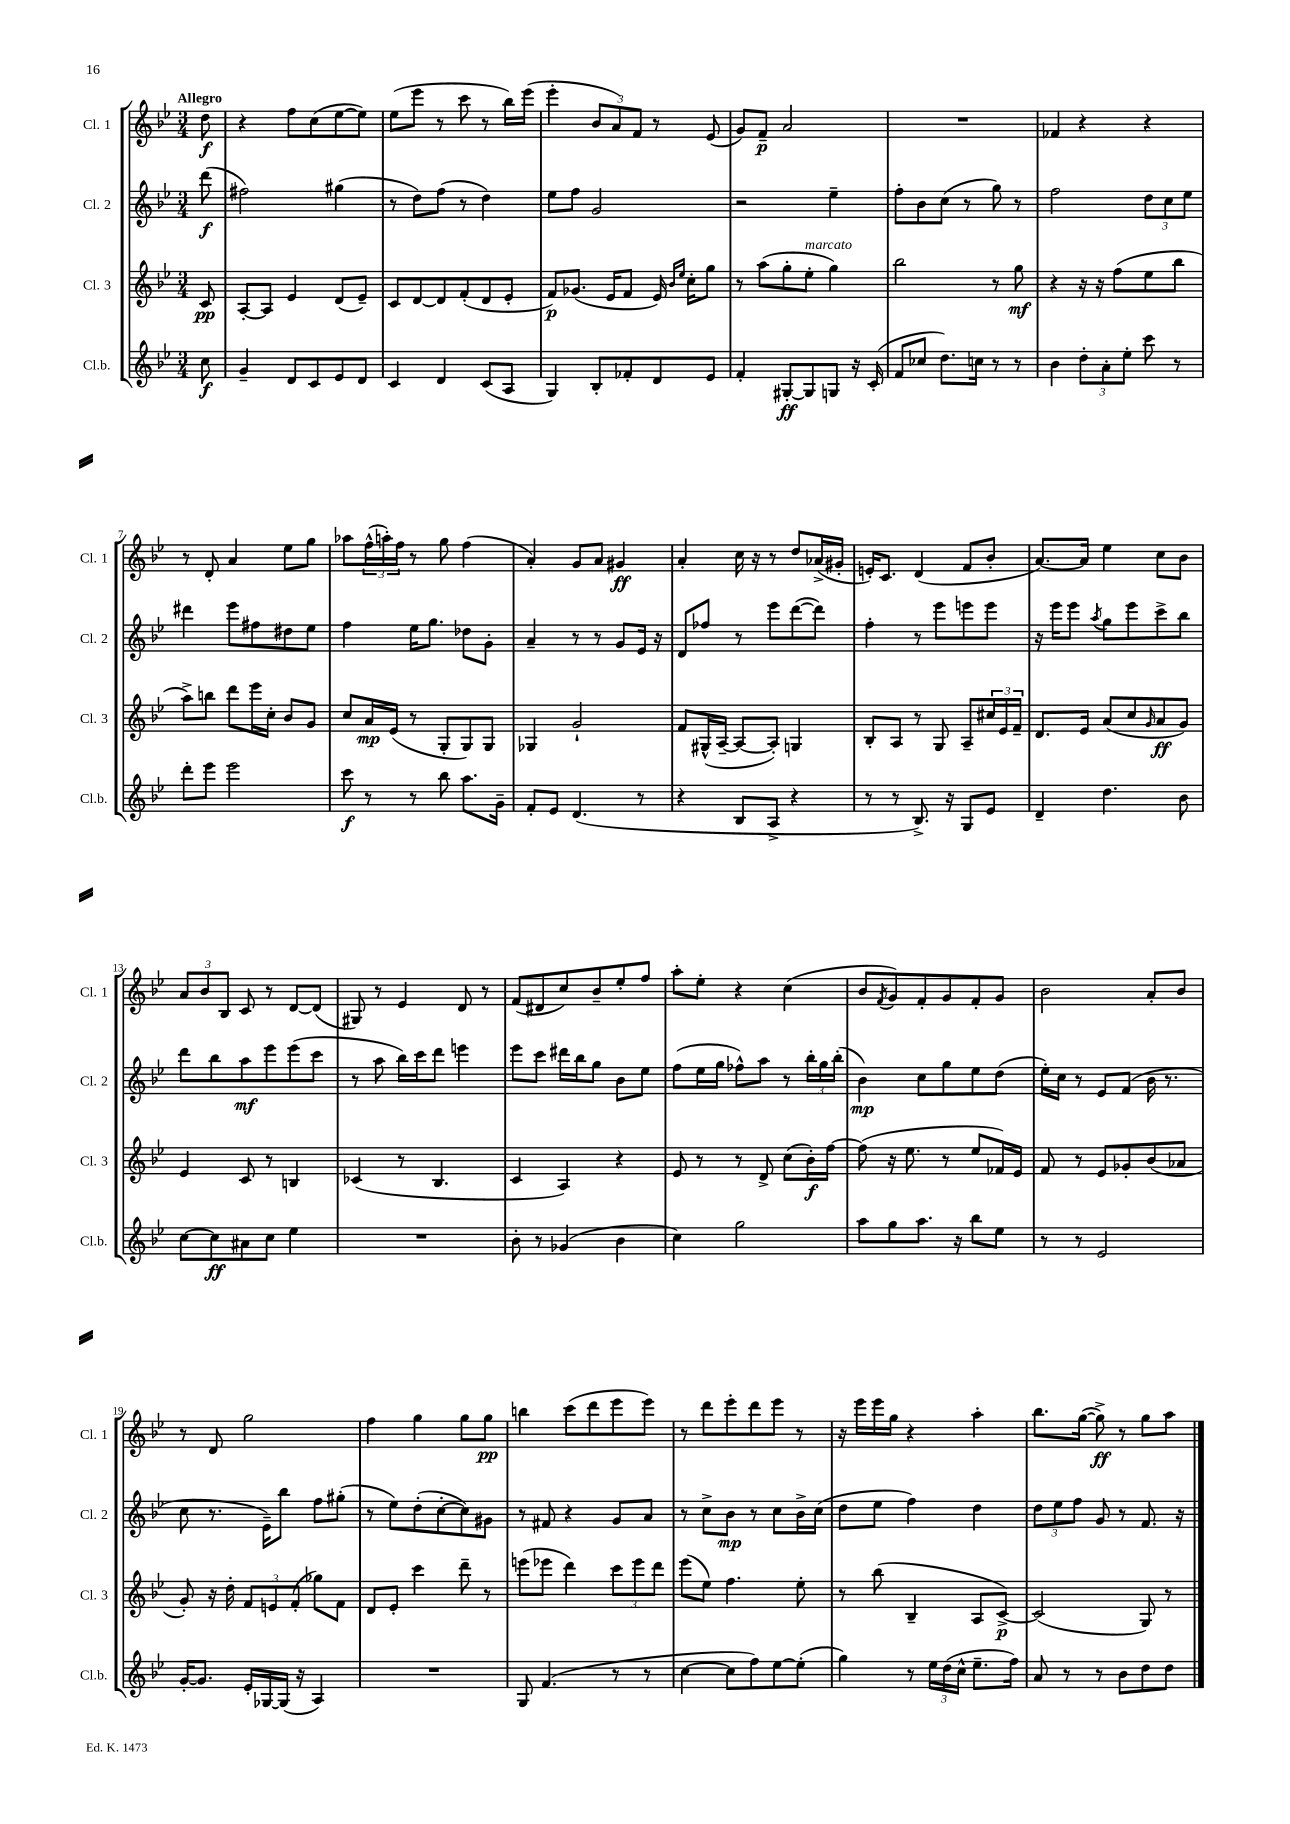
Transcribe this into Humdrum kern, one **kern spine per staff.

**kern	**dynam	**kern	**dynam	**kern	**dynam	**kern	**dynam
*part4	*part4	*part3	*part3	*part2	*part2	*part1	*part1
*staff4	*staff4	*staff3	*staff3	*staff2	*staff2	*staff1	*staff1
*I"Cl.b.	*	*I"Cl. 3	*	*I"Cl. 2	*	*I"Cl. 1	*
*I'Cl.b.	*	*I'Cl. 3	*	*I'Cl. 2	*	*I'Cl. 1	*
*clefG2	*	*clefG2	*	*clefG2	*	*clefG2	*
*k[b-e-]	*	*k[b-e-]	*	*k[b-e-]	*	*k[b-e-]	*
*M3/4	*	*M3/4	*	*M3/4	*	*M3/4	*
=	=	=	=	=	=	=	=
!	!	!	!	!	!	!LO:TX:a:B:t=Allegro	!
8cc\	f	8c/	pp	(8ddd\	f	8dd\	f
=1	=1	=1	=1	=1	=1	=1	=1
4g~/	.	[8A'/L	.	2ff#X\)	.	4r	.
.	.	8A/J]	.	.	.	.	.
8d/L	.	4e-/	.	.	.	8ff\L	.
8c/	.	.	.	.	.	(8cc\	.
8e-/	.	(8d/L	.	(4gg#X\	.	[8ee-\	.
8d/J	.	8e-~/J)	.	.	.	8ee-\J])	.
=2	=2	=2	=2	=2	=2	=2	=2
4c/	.	8c/L	.	8r	.	(8ee-\L	.
.	.	[8d/	.	8dd\L)	.	8eee-\J	.
4d/	.	8d/]	.	(8ff\J	.	8r	.
.	.	(8f'/	.	8r	.	8ccc\	.
(8c/L	.	8d/	.	4dd\)	.	8r	.
8A/J	.	8e-'/J	.	.	.	16bb-\LL)	.
.	.	.	.	.	.	(16eee-\JJ	.
=3	=3	=3	=3	=3	=3	=3	=3
4G/)	.	8f/L)	p	8ee-\L	.	4eee-'\	.
.	.	(8.g-X/J	.	8ff\J	.	.	.
8B-'/L	.	.	.	2g/	.	12b-/L	.
.	.	16e-/KL	.	.	.	.	.
.	.	.	.	.	.	12a/)	.
8f-X'/	.	8f/J	.	.	.	.	.
.	.	.	.	.	.	12f/J	.
8d/	.	16e-/)	.	.	.	8r	.
.	.	16qqb-/LL	.	.	.	.	.
.	.	16qqee-/JJ	.	.	.	.	.
.	.	16cc'\KL	.	.	.	.	.
8e-/J	.	8gg\J	.	.	.	(8e-/	.
=4	=4	=4	=4	=4	=4	=4	=4
4f'/	.	8r	.	2r	.	8g/L)	.
.	.	(8aa\L	.	.	.	8f~/J	p
[8G#X'/L	ff	8gg'\	.	.	.	2a/	.
!	!	!LO:TX:a:i:t=marcato	!	!	!	!	!
8G#/]	.	8ee-'\J	.	.	.	.	.
8Gn/J	.	4gg\)	.	4ee-~\	.	.	.
16r	.	.	.	.	.	.	.
(16c'/	.	.	.	.	.	.	.
=5	=5	=5	=5	=5	=5	=5	=5
8f/L	.	2bb-\	.	8ff'\L	.	2.r	.
8cc-X/J	.	.	.	8b-\	.	.	.
8.dd\L)	.	.	.	(8cc\J	.	.	.
.	.	.	.	8r	.	.	.
16ccn\Jk	.	.	.	.	.	.	.
8r	.	8r	.	8gg\)	.	.	.
8r	.	8gg\	mf	8r	.	.	.
=6	=6	=6	=6	=6	=6	=6	=6
4b-\	.	4r	.	2ff\	.	4f-X/	.
12dd'\L	.	16r	.	.	.	4r	.
.	.	16r	.	.	.	.	.
12a'\	.	.	.	.	.	.	.
.	.	(8ff\L	.	.	.	.	.
12ee-'\J	.	.	.	.	.	.	.
8ccc\	.	8ee-\	.	12dd\L	.	4r	.
.	.	.	.	12cc\	.	.	.
8r	.	8bb-\J	.	.	.	.	.
.	.	.	.	12ee-\J	.	.	.
!!LO:LB:g=z
=7	=7	=7	=7	=7	=7	=7	=7
8ddd'\L	.	8aa^\L)	.	4ddd#X\	.	8r	.
8eee-\J	.	8bbn\J	.	.	.	8d'/	.
2eee-\	.	8ddd\L	.	8eee-\L	.	4a/	.
.	.	16eee-\L	.	8ff#X\	.	.	.
.	.	16cc'\JJ	.	.	.	.	.
.	.	8b-/L	.	8dd#X\	.	8ee-\L	.
.	.	8g/J	.	8ee-\J	.	8gg\J	.
=8	=8	=8	=8	=8	=8	=8	=8
8ccc\	f	8cc/L	.	4ff\	.	8aa-X\L	.
8r	.	16a/L	mp	.	.	(24ff^^\L	.
.	.	.	.	.	.	24aan'\)	.
.	.	(16e-/JJ	.	.	.	.	.
.	.	.	.	.	.	24ff\JJ	.
8r	.	8r	.	16ee-\KL	.	8r	.
.	.	.	.	8.gg\J	.	.	.
8bb-\	.	8G'/L	.	.	.	8gg\	.
8.aa\L	.	8G/)	.	8dd-X\L	.	(4ff\	.
.	.	8G/J	.	8g'\J	.	.	.
16g~\Jk	.	.	.	.	.	.	.
=9	=9	=9	=9	=9	=9	=9	=9
8f'/L	.	4G-X/	.	4a~/	.	4a'/)	.
8e-/J	.	.	.	.	.	.	.
(4.d/	.	2g`/	.	8r	.	8g/L	.
.	.	.	.	8r	.	8a/J	.
.	.	.	.	8g/L	.	4g#X/	ff
8r	.	.	.	16e-/Jk	.	.	.
.	.	.	.	16r	.	.	.
=10	=10	=10	=10	=10	=10	=10	=10
4r	.	8f/L	.	8d/L	.	4a'/	.
.	.	(16G#X^^/L	.	8ff-X/J	.	.	.
.	.	[16A~/JJ	.	.	.	.	.
8B-/L	.	8A/L_	.	8r	.	16cc\	.
.	.	.	.	.	.	16r	.
8A^/J	.	8A'/J])	.	8eee-\L	.	8r	.
4r	.	4Gn/	.	([8ddd\	.	8dd/L	.
.	.	.	.	8ddd\J])	.	(16a-X^/L	.
.	.	.	.	.	.	16g#X'/JJ	.
=11	=11	=11	=11	=11	=11	=11	=11
8r	.	8B-'/L	.	4ff'\	.	16en'/KL)	.
.	.	.	.	.	.	8.c/J	.
8r	.	8A/J	.	.	.	.	.
8.B-^/)	.	8r	.	8r	.	(4d/	.
.	.	8G/	.	8eee-\L	.	.	.
16r	.	.	.	.	.	.	.
8G/L	.	8A~/L	.	8eeen\	.	8f/L	.
8e-/J	.	24cc#X/L	.	8eee\J	.	8b-'/J	.
.	.	24e-/	.	.	.	.	.
.	.	24f~/JJ	.	.	.	.	.
=12	=12	=12	=12	=12	=12	=12	=12
4d~/	.	8.d/L	.	16r	.	[8.a/L)	.
.	.	.	.	16eee-\KL	.	.	.
.	.	.	.	8eee-\J	.	.	.
.	.	16e-/Jk	.	.	.	16a/Jk]	.
.	.	.	.	8qaa/	.	.	.
4.dd\	.	(8a/L	.	8gg\L	.	4ee-\	.
.	.	8cc/	.	8eee-\	.	.	.
.	.	16qqg/	.	.	.	.	.
.	.	8a/	ff	8ccc^\	.	8cc\L	.
8b-\	.	8g/J)	.	8bb-\J	.	8b-\J	.
!!LO:LB:g=z
=13	=13	=13	=13	=13	=13	=13	=13
[8cc\L	.	4e-/	.	8ddd\L	.	12a/L	.
.	.	.	.	.	.	12b-/	.
8cc\]	ff	.	.	8bb-\	.	.	.
.	.	.	.	.	.	12B-/J	.
8a#X\	.	8c/	.	8aa\	mf	8c/	.
8cc\J	.	8r	.	8eee-\	.	8r	.
4ee-\	.	4Bn/	.	(8eee-\	.	[8d/L	.
.	.	.	.	8ccc\J	.	(8d/J]	.
=14	=14	=14	=14	=14	=14	=14	=14
2.r	.	(4c-X/	.	8r	.	8G#X/)	.
.	.	.	.	8aa\	.	8r	.
.	.	8r	.	16bb-\LL)	.	4e-/	.
.	.	.	.	16ccc\J	.	.	.
.	.	4.B-/	.	8ddd\J	.	.	.
.	.	.	.	4eeen\	.	8d/	.
.	.	.	.	.	.	8r	.
=15	=15	=15	=15	=15	=15	=15	=15
8b-'\	.	4c/	.	8eee-\L	.	(8f/L	.
8r	.	.	.	8ccc\J	.	8d#X/	.
(4g-X/	.	4A/)	.	16ddd#X\LL	.	8cc/)	.
.	.	.	.	16bb-\J	.	.	.
.	.	.	.	8gg\J	.	8b-~/	.
4b-\	.	4r	.	8b-\L	.	8ee-'/	.
.	.	.	.	8ee-\J	.	8ff/J	.
=16	=16	=16	=16	=16	=16	=16	=16
4cc\)	.	8e-/	.	(8ff\L	.	8aa'\L	.
.	.	8r	.	16ee-\L	.	8ee-'\J	.
.	.	.	.	16gg\JJ	.	.	.
2gg\	.	8r	.	8ff-X^^\L)	.	4r	.
.	.	8d^/	.	8aa\J	.	.	.
.	.	(8cc\L	.	8r	.	(4cc\	.
.	.	16b-'\L)	f	24bb-'\LL	.	.	.
.	.	.	.	24gg\	.	.	.
.	.	[16ff\JJ	.	.	.	.	.
.	.	.	.	(24bb-'\JJ	.	.	.
=17	=17	=17	=17	=17	=17	=17	=17
8aa\L	.	(8ff\]	.	4b-\)	mp	8b-/L	.
.	.	.	.	.	.	8qf/	.
8gg\	.	16r	.	.	.	8g/)	.
.	.	8.ee-\	.	.	.	.	.
8.aa\J	.	.	.	8cc\L	.	8f'/	.
.	.	8r	.	8gg\	.	8g/	.
16r	.	.	.	.	.	.	.
8bb-\L	.	8ee-/L	.	8ee-\	.	8f'/	.
8ee-\J	.	16f-X/L)	.	(8dd\J	.	8g/J	.
.	.	16e-/JJ	.	.	.	.	.
=18	=18	=18	=18	=18	=18	=18	=18
8r	.	8f/	.	16ee-'\LL)	.	2b-\	.
.	.	.	.	16cc\JJ	.	.	.
8r	.	8r	.	8r	.	.	.
2e-/	.	8e-/L	.	8e-/L	.	.	.
.	.	8g-X'/	.	(8f/J	.	.	.
.	.	(8b-/	.	16b-\	.	8a'/L	.
.	.	.	.	8.r	.	.	.
.	.	8a-X/J	.	.	.	8b-/J	.
!!LO:LB:g=z
=19	=19	=19	=19	=19	=19	=19	=19
[16g'/KL	.	8g'/)	.	8cc\	.	8r	.
8.g/J]	.	.	.	.	.	.	.
.	.	16r	.	8.r	.	8d/	.
.	.	16dd'\	.	.	.	.	.
16e-'/LL	.	12f/L	.	.	.	2gg\	.
[16G-X/	.	.	.	16e-~\KL)	.	.	.
.	.	12en/	.	.	.	.	.
(16G-/JJ]	.	.	.	8bb-\J	.	.	.
.	.	(12f'/J	.	.	.	.	.
16r	.	.	.	.	.	.	.
4A/)	.	8gg-X\L)	.	8ff\L	.	.	.
.	.	8f\J	.	(8gg#X'\J	.	.	.
=20	=20	=20	=20	=20	=20	=20	=20
2.r	.	8d/L	.	8r	.	4ff\	.
.	.	8e-'/J	.	8ee-\L)	.	.	.
.	.	4ccc\	.	(8dd'\	.	4gg\	.
.	.	.	.	[8cc'\	.	.	.
.	.	8ddd~\	.	8cc\])	.	8gg\L	.
.	.	8r	.	8g#X\J	.	8gg\J	pp
=21	=21	=21	=21	=21	=21	=21	=21
8G/	.	(8eeen\L	.	8r	.	4bbn\	.
(4.f/	.	8eee-X\J	.	8f#X/	.	.	.
.	.	4ddd\)	.	4r	.	(8ccc\L	.
.	.	.	.	.	.	8ddd\	.
8r	.	12ccc\L	.	8g/L	.	8eee-\	.
.	.	12eee-\	.	.	.	.	.
8r	.	.	.	8a/J	.	8eee-\J)	.
.	.	12ddd\J	.	.	.	.	.
=22	=22	=22	=22	=22	=22	=22	=22
[4cc\	.	(8eee-\L	.	8r	.	8r	.
.	.	8ee-\J)	.	8cc^\L	.	8ddd\L	.
8cc\L]	.	4.ff\	.	8b-\J	mp	8eee-'\	.
8ff\)	.	.	.	8r	.	8ddd\	.
[8ee-\	.	.	.	8cc\L	.	8eee-\J	.
(8ee-'\J]	.	8ee-'\	.	16b-^\L	.	8r	.
.	.	.	.	(16cc\JJ	.	.	.
=23	=23	=23	=23	=23	=23	=23	=23
4gg\)	.	8r	.	8dd\L	.	16r	.
.	.	.	.	.	.	16eee-\LL	.
.	.	(8bb-\	.	8ee-\J	.	16eee-\	.
.	.	.	.	.	.	16gg\JJ	.
8r	.	4B-~/	.	4ff\)	.	4r	.
24ee-\LL	.	.	.	.	.	.	.
(24dd\	.	.	.	.	.	.	.
24cc^^\JJ	.	.	.	.	.	.	.
8.ee-~\L	.	8A/L	.	4dd\	.	4aa'\	.
.	.	[8c^/J)	p	.	.	.	.
16ff\Jk)	.	.	.	.	.	.	.
=24	=24	=24	=24	=24	=24	=24	=24
8a/	.	(2c/]	.	12dd\L	.	8.bb-\L	.
.	.	.	.	12ee-\	.	.	.
8r	.	.	.	.	.	.	.
.	.	.	.	12ff\J	.	.	.
.	.	.	.	.	.	([16gg\Jk	.
8r	.	.	.	8g/	.	8gg^\])	ff
8b-\L	.	.	.	8r	.	8r	.
8dd\	.	8G/)	.	8.f/	.	8gg\L	.
8dd\J	.	8r	.	.	.	8aa\J	.
.	.	.	.	16r	.	.	.
==	==	==	==	==	==	==	==
*-	*-	*-	*-	*-	*-	*-	*-
